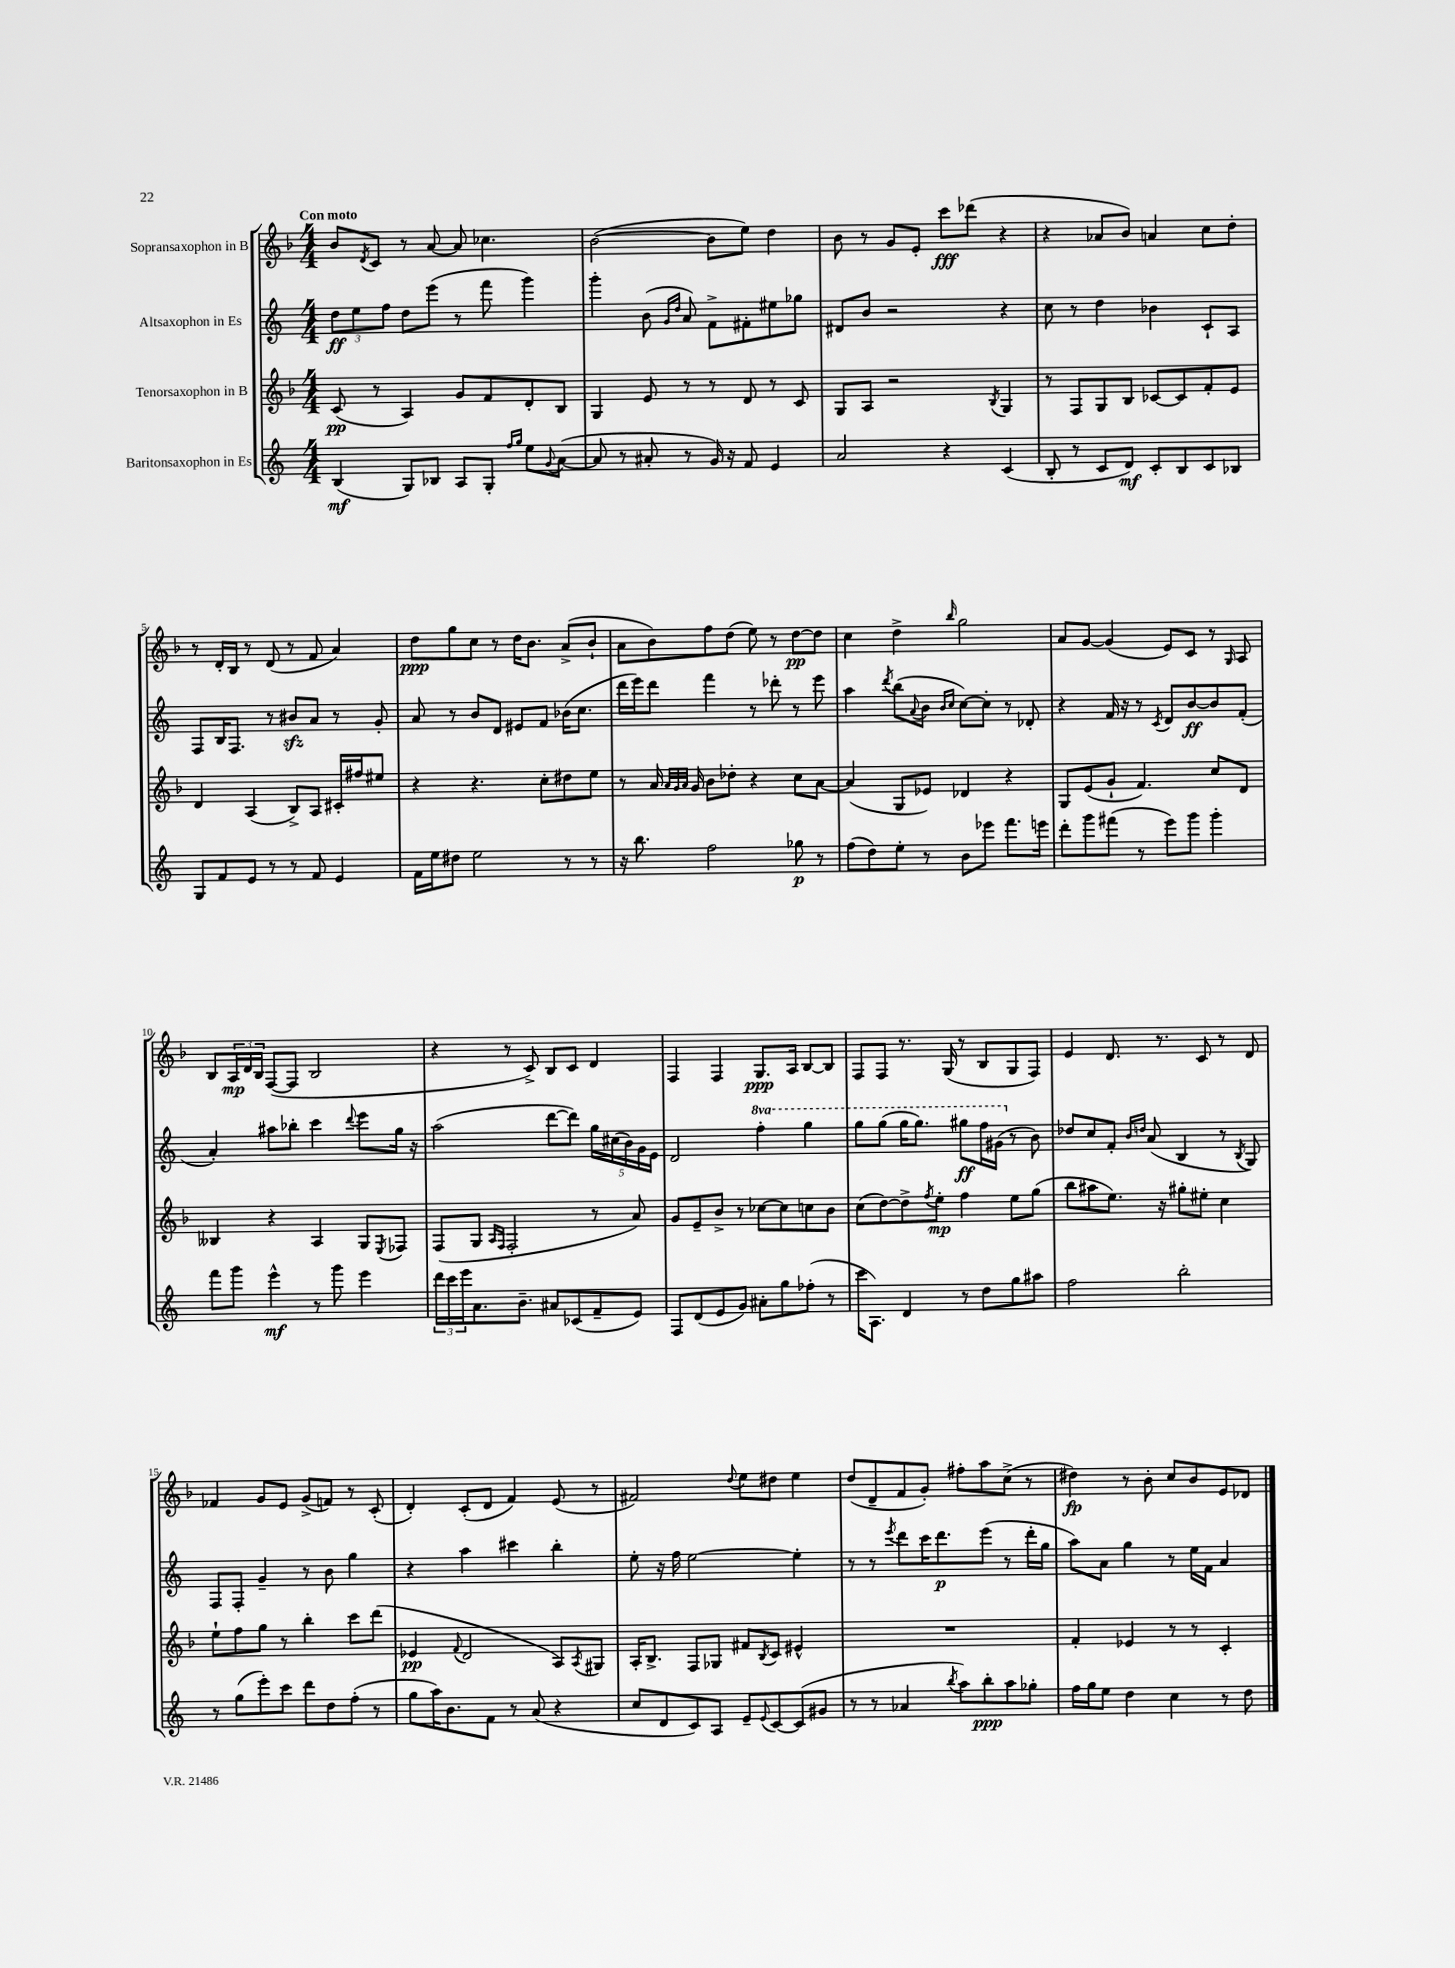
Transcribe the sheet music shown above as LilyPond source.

<<
\new StaffGroup <<
\new Staff = "s0" \with { instrumentName = "Sopransaxophon in B" } {
    \clef treble \key f \major \numericTimeSignature \time 4/4 \tempo "Con moto"
    bes'8 \acciaccatura { d'8 } c'8 r8 a'8~ a'8 ces''4. |
    bes'2~( bes'8 e''8) d''4 |
    bes'8 r8 g'8 e'8-. c'''8\fff des'''8( r4 |
    r4 aes'8 bes'8) a'4 c''8 d''8-. |
    r8 d'16-. bes16 r8 d'8( r8 f'8 a'4) |
    d''8\ppp g''8 c''8 r8 d''16 bes'8. a'8->( bes'8-! |
    a'8 bes'8) f''8 d''8( e''8) r8 d''8~\pp d''8 |
    c''4 d''4-> \grace { bes''16 } g''2 |
    a'8 g'8~ g'4( e'8) c'8 r8 \grace { g16 } a8 |
    bes8 \tuplet 3/2 { a16\mp d'16 bes16 } f8~( f8 bes2 |
    r4 r8 c'8->) bes8 c'8 d'4 |
    f4 f4 g8.\ppp a16 bes8~ bes8 |
    f8 f8 r8. g16( r8 bes8 g8 f8) |
    e'4 d'8. r8. c'8 r8 d'8 |
    fes'4 g'8 e'8 g'8->( f'8) r8 c'8-.( |
    d'4-.) c'8-.( d'8 f'4) e'8( r8 |
    fis'2) \appoggiatura { d''8 } e''8 dis''8 e''4 |
    d''8( d'8-- f'8 g'8-.) fis''8-. a''8 c''8->( r8 |
    dis''4\fp) r8 bes'8-. c''8 bes'8 e'8 des'8 \bar "|." |
}
\new Staff = "s1" \with { instrumentName = "Altsaxophon in Es" } {
    \clef treble \key c \major \numericTimeSignature \time 4/4 \set Staff.ottavationMarkups = #ottavation-simple-ordinals
    \tuplet 3/2 { d''8\ff e''8 f''8 } d''8 e'''8( r8 f'''8 g'''4) |
    g'''4-. b'8( \grace { g'16 d''16 } a'8) f'8-> fis'8-. eis''8 ges''8 |
    dis'8 b'8 r2 r4 |
    c''8 r8 d''4 bes'4 c'8-! a8 |
    f8 b16 f8. r8 bis'8\sfz a'8 r8 g'8-. |
    a'8 r8 b'8 d'8 eis'8 f'8 bes'16( c''8. |
    d'''16 e'''16) d'''8 f'''4 r8 des'''8-. r8 e'''8 |
    a''4 \acciaccatura { d'''8 } b''8( \appoggiatura { a'8 } b'8 \grace { b'16 c''16 } c''8~) c''8-. r8 des'8-. |
    r4 f'16 r16 r8 \acciaccatura { c'8 } d'8 b'8~\ff b'8 f'8-.( |
    a'4-.) ais''8 bes''8-. c'''4 \appoggiatura { d'''8 } e'''8 g''16 r16 |
    a''2( d'''8~ d'''8) \tuplet 5/4 { g''16 cis''16( b'16) g'16 e'16 } |
    d'2 \ottava #1 f'''4-. g'''4 |
    g'''8 g'''8( g'''16 g'''8.) gis'''8\ff f'''16 gis''16( \ottava #0 r8 b'8) |
    des''8 c''8 f'8-. \grace { b'16 d''16 } a'8( b4 r8 \acciaccatura { b8 } g8) |
    f8 f8-. g'4-- r8 b'8 g''4 |
    r4 a''4 cis'''4 b''4-. |
    e''8-. r16 f''16 e''2~ e''4-. |
    r8 r8 \acciaccatura { e'''8 } d'''8 c'''16 d'''8.\p e'''8( r8 d'''16-. g''16 |
    a''8) a'8 g''4 r8 e''16 f'16 a'4 \bar "|." |
}
\new Staff = "s2" \with { instrumentName = "Tenorsaxophon in B" } {
    \clef treble \key f \major \numericTimeSignature \time 4/4
    c'8\pp( r8 a4) g'8 f'8 d'8-. bes8 |
    g4 e'8 r8 r8 d'8 r8 c'8 |
    g8 a8 r2 \acciaccatura { bes8 } g4 |
    r8 f8 g8 bes8 ces'8~ ces'8 f'8-. e'8 |
    d'4 a4( bes8->) a8 cis'16-. fis''16 eis''8 |
    r4 r4. c''8-. dis''8 e''8 |
    r8 a'16 \grace { a'32 g'32 a'32 } g'16 bes'8 des''8-. r4 c''8 a'8~ |
    a'4( g8 ees'8) des'4 r4 |
    g8 e'8( g'8-! f'4.) c''8 d'8 |
    beses4 r4 a4 g8 \acciaccatura { e8 } fes8 |
    f8( g8 \grace { a16 f16 } f2-. r8 a'8) |
    g'8 e'8-- bes'8-> r8 ces''8~ ces''8 c''8 bes'8 |
    c''8( d''8~) d''8-> \acciaccatura { f''8 } e''8-.\mp f''4 e''8 g''8( |
    bes''8 ais''8 e''8.) r16 gis''8-. eis''8-. c''4 |
    e''8-! f''8 g''8 r8 bes''4-. c'''8 d'''8( |
    ees'4\pp \appoggiatura { f'8 } d'2 a8) \acciaccatura { a8 } gis8 |
    a16-. bes8.-> f8 ges8 fis'8 \acciaccatura { bes8 } c'8 eis'4-^ |
    R1 |
    f'4-. ees'4 r8 r8 c'4-. \bar "|." |
}
\new Staff = "s3" \with { instrumentName = "Baritonsaxophon in Es" } {
    \clef treble \key c \major \numericTimeSignature \time 4/4
    b4\mf( g8) bes8 a8 g8-. \grace { f''16 g''16 } e''8 \appoggiatura { g'8 } a'8~( |
    a'8 r8 ais'8-. r8 g'16) r16 f'8 e'4 |
    a'2 r4 c'4( |
    b8-. r8 c'8 d'8\mf) c'8-. b8 c'8 bes8 |
    g8 f'8 e'8 r8 r8 f'8 e'4 |
    f'16 e''16 dis''8 e''2 r8 r8 |
    r16 b''8. f''2 ges''8\p r8 |
    f''8( d''8) e''8-. r8 b'8 ees'''8 f'''8. e'''16 |
    d'''8-. g'''8 fis'''8( r8 e'''8) g'''8 g'''4-. |
    f'''8 g'''8 e'''4-^\mf r8 g'''8 e'''4 |
    \tuplet 3/2 { d'''16 c'''16 e'''16 } a'8. b'8.-- ais'8 ces'8( f'8-- e'8) |
    f8 d'8( e'8 g'8) ais'8-. g''8 fes''8-.( r8 |
    c'''16 a8.) d'4 r8 d''8 g''8 ais''8 |
    f''2 b''2-. |
    r8 g''8( e'''8-.) c'''8 d'''8 d''8 f''8-.( r8 |
    g''8 a''16) b'8. f'8 r8 a'8( r4 |
    c''8 d'8 c'8) a8 e'8-- \appoggiatura { e'8 } c'8~ c'8( gis'8 |
    r8 r8 aes'4 \acciaccatura { b''8 } a''8) b''8-.\ppp a''8 ges''8-. |
    f''16 g''16 e''8 d''4 c''4 r8 d''8 \bar "|." |
}
>>
>>
